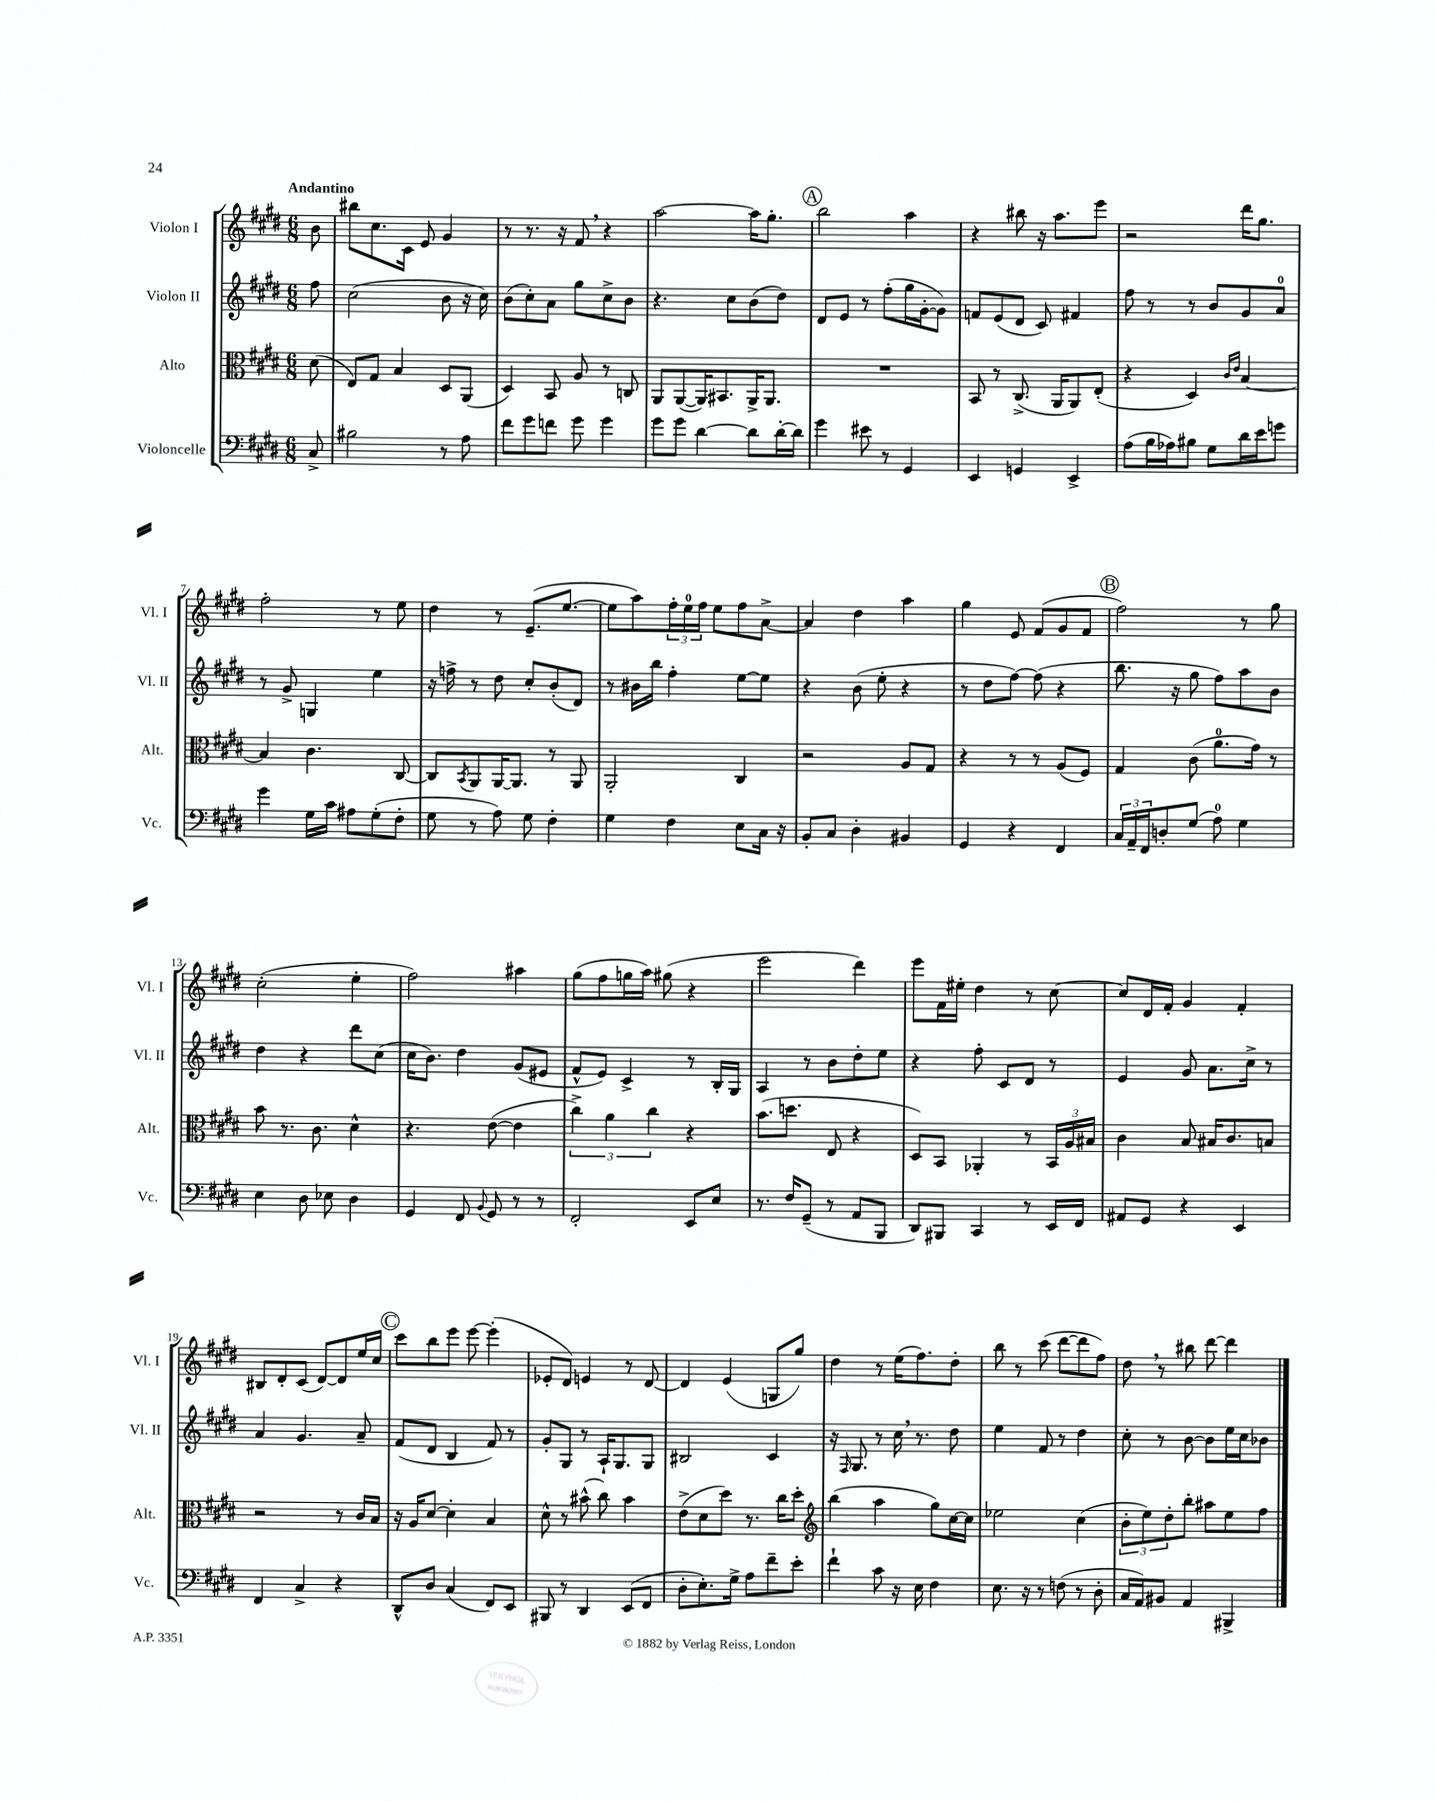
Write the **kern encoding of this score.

**kern	**kern	**kern	**kern
*part4	*part3	*part2	*part1
*staff4	*staff3	*staff2	*staff1
*I"Violoncelle	*I"Alto	*I"Violon II	*I"Violon I
*I'Vc.	*I'Alt.	*I'Vl. II	*I'Vl. I
*clefF4	*clefC3	*clefG2	*clefG2
*k[f#c#g#d#]	*k[f#c#g#d#]	*k[f#c#g#d#]	*k[f#c#g#d#]
*M6/8	*M6/8	*M6/8	*M6/8
=	=	=	=
!	!	!	!LO:TX:a:B:t=Andantino
8C#^/	(8d#\	8ff#\	8b\
=1	=1	=1	=1
2B#X\	8E/L)	(2cc#\	8bb#X\L
.	8G#/J	.	8.cc#\
.	4B/	.	.
.	.	.	16c#\Jk
.	.	.	8e/
8r	8D#/L	8b\	4g#/
8A\	(8AA/J	16r	.
.	.	16cc#\)	.
=2	=2	=2	=2
8f#\L	4D#/)	(8b\L	8r
8g#\	.	8cc#'\)	8.r
8fn\J	8BB/	8a\J	.
.	.	.	16r
8g#\	8A/	8gg#\L	8f#,/
4g#\	8r	8cc#^\	4r
.	8Cn/	8b\J	.
=3	=3	=3	=3
8g#\L	8AA/L	4.r	[2aa\
8g#\J	([8AA/	.	.
[4d#\	16AA/K])	.	.
.	8.BB#X/	.	.
.	.	8cc#\L	.
8d#\L]	16AA^/K	(8b\	16aa\KL]
.	8.AA/J	.	8.gg#'\J
[16d#'\L	.	8dd#\J)	.
16d#\JJ]	.	.	.
!!LO:REH:place=s1:t=A
=4	=4	=4	=4
4g#\	2.r	8d#/L	2bb\
.	.	8e/J	.
8e#X\	.	8r	.
8r	.	(8ff#'\L	.
4GG#/	.	16gg#\L	4aa\
.	.	[16g#'\J	.
.	.	8g#\J])	.
=5	=5	=5	=5
4EE/	8BB/	8fn/L	4r
.	8r	(8e/	.
4GGn/	(8.C#^/	8d#/J	8bb#X\
.	.	8c#/)	16r
.	16AA/KL	.	8.aa\L
4EE^/	8AA/)	4f#X/	.
.	(8E'/J	.	8eee\J
=6	=6	=6	=6
(8A\L	4r	8ff#\	2r
16B\L	.	8r	.
16A-X\J)	.	.	.
8B#X\J	4D#/)	8r	.
8G#\L	.	8b/L	.
.	16qqc#/LL	.	.
.	16qqe/JJ	.	.
16d#\L	[4B/	8g#/	16ddd#\KL
16e\J	.	.	8.gg#\J
8gn\J	.	8a/J	.
!!LO:LB:g=z
=7	=7	=7	=7
4g#\	4B/]	8r	2ff#'\
.	.	8g#^/	.
16G#\LL	4.c#\	4Gn/	.
16c#\JJ	.	.	.
8A#X\L	.	.	.
(8G#'\	.	4ee\	8r
8F#'\J	[8C#/	.	8ee\
=8	=8	=8	=8
8G#\	8C#/L]	16r	4dd#\
.	.	16ffn^\	.
.	8qBB/	.	.
8r	8AA/	8r	.
8A\)	[16AA/K	8dd#\	8r
.	8.AA/J]	.	.
8G#\	.	8cc#'/L	(8.e~/L
4F#'\	8r	(8b'/	.
.	.	.	[8.ee/J
.	8AA/	8d#/J)	.
=9	=9	=9	=9
4G#\	2AA'/	8r	8ee\L]
.	.	16b#X\LL	8aa\)
.	.	16bb\JJ	.
4F#\	.	4ff#'\	24ff#'\L
.	.	.	24ee\
.	.	.	24ff#\JJ
.	.	.	8ee\L
8E\L	4C#/	[8ee\L	8ff#\
16C#\Jk	.	8ee\J]	[8a^\J
16r	.	.	.
=10	=10	=10	=10
8BB'/L	2r	4r	4a/]
8C#/J	.	.	.
4D#'\	.	(8b\	4dd#\
.	.	8ee'\	.
4BB#X/	8A/L	4r	4aa\
.	8G#/J	.	.
=11	=11	=11	=11
4GG#/	4r	8r	4gg#\
.	.	8dd#\L	.
4r	8r	[8ff#\J)	8e/
.	8r	(8ff#\]	(8f#/L
4FF#/	(8A/L	4r	8g#/
.	8F#/J)	.	8f#/J
!!LO:REH:place=s1:t=B
=12	=12	=12	=12
24C#/LL	4G#/	8.bb\	2ff#\)
24AA~/	.	.	.
24FF#/J	.	.	.
8Dn'/	.	.	.
.	.	16r	.
(8G#/J	(8c#\	8gg#\	.
8A\)	8.a\L	8ff#\L)	.
4G#\	.	8aa\	8r
.	16g#\Jk)	.	.
.	8r	8b\J	8gg#\
!!LO:LB:g=z
=13	=13	=13	=13
4E\	8b\	4dd#\	(2cc#'\
.	8.r	.	.
8D#\	.	4r	.
.	8.c#\	.	.
8E-X\	.	.	.
4D#\	4d#^^\	8ddd#\L	4ee'\
.	.	(8cc#\J	.
=14	=14	=14	=14
4GG#/	4.r	16cc#\KL	2ff#\)
.	.	8.b\J)	.
8FF#/	.	4dd#\	.
8qqBB/	.	.	.
8GG#/	([8e\	.	.
8r	4e\]	(8g#/L	4aa#X\
8r	.	8e#X/J	.
=15	=15	=15	=15
2FF#'/	6cc#^\)	8f#^^/L	(8gg#\L
.	.	8e/J)	8ff#\
.	6a\	.	.
.	.	4c#^/	16ggn\L
.	.	.	16aa\JJ)
.	6cc#\	.	.
.	.	.	(8gg#X\
8EE/L	4r	8r	4r
8E/J	.	16B'/LL	.
.	.	16G#/JJ	.
=16	=16	=16	=16
8.r	(8.b\L	4A/	2eee\
16F#/KL	8.ddn\J	.	.
(8GG#~/J	.	8r	.
8r	8E/	8b\L	.
8AA/L	4r	8dd#'\	4ddd#\)
8BBB/J	.	8ee\J	.
=17	=17	=17	=17
8DD#/L)	8D#/L)	4r	8eee\L
8BBB#X/J	8BB/J	.	16f#\L
.	.	.	16ee#X'\JJ
4CC#/	4AA-X'/	8ff#'\	4dd#\
.	.	8c#/L	.
8r	8r	8d#/J	8r
16EE/LL	24BB/LL	8r	[8cc#\
.	24A/	.	.
16FF#/JJ	.	.	.
.	24B#X/JJ	.	.
=18	=18	=18	=18
8AA#X/L	4c#\	4e/	8cc#/L]
8GG#/J	.	.	16d#/L
.	.	.	16f#'/JJ
4r	8B/	8g#/	4g#/
.	16B#X/KL	8.a\L	.
.	8.c#/	.	.
4EE/	.	.	4f#'/
.	.	16cc#^\Jk	.
.	8Bn/J	8r	.
!!LO:LB:g=z
=19	=19	=19	=19
4FF#/	2r	4a/	8B#X/L
.	.	.	8d#'/
4C#^/	.	4.g#/	(8c#/J
.	.	.	[8d#/L)
4r	8r	.	8d#/]
.	16c#/LL	8a~/	16ee/L
.	16B/JJ	.	16cc#/JJ
!!LO:REH:place=s1:t=C
=20	=20	=20	=20
8DD#^^/L	16r	(8f#/L	8ccc#\L
.	16A/KL	.	.
8D#/J	[8d#/J	8d#/J	8bb\
(4C#/	4d#'\]	4B/	8eee\J
.	.	.	[8eee\
8FF#/L)	4B/	8f#/)	(4eee'\]
8EE/J	.	8r	.
=21	=21	=21	=21
8BBB#X/	8d#^^\	8g#'/L	8e-X'/L
8r	8r	8G#/J	8d#/J)
4DD#/	(8b#X^^\	8r	4en/
.	8cc#\)	16A`/KL	.
.	.	8.G#/	.
(8EE/L	4b#\	.	8r
8FF#/J	.	8G#/J	[8d#/
=22	=22	=22	=22
8D#'\L	(8e^\L	2B#X/	4d#/]
8.E'\)	8d#\	.	.
.	8dd#\J)	.	(4e/
16G#^\Jk	.	.	.
8A\L	8.r	.	.
8f#~\	.	4c#/	8Gn/L
.	16cc#\KL	.	.
8e'\J	8dd#'\J	.	8gg#/J)
=23	=23	=23	=23
*	*clefG2	*	*
4f#`\	(4bb\	16r	4dd#\
.	.	16qqF#/	.
.	.	8.G#/	.
8c#\	4aa\	8r	8r
16r	.	16cc#,\	(16ee\KL
16E\	.	8.r	8.ff#\)
4F#\	8gg#\L)	.	.
.	[16cc#\L	8dd#\	8dd#'\J
.	16cc#\JJ]	.	.
=24	=24	=24	=24
8.E\	2ee-X\	4ee\	8bb\
.	.	.	8r
16r	.	.	.
8r	.	8f#/	(8ccc#\
(8Fn\	.	8r	[8ddd#\L
8r	(4cc#\	4dd#\	8ddd#\]
8D#'\	.	.	8ff#\J)
=25	=25	=25	=25
16C#/LL	12b'\L	8cc#'\	8dd#,\
16AA/J)	.	.	.
.	12ee\)	.	.
8BB#X/J	.	8r	8r
.	12dd#'\	.	.
4AA/	8bb'\J	[8b\	8bb#X\
.	8aa#X\L	8b\L]	[8ddd#\
4BBB#X^/	8ee\	16ee\L	4ddd#\]
.	.	16cc#\J	.
.	8ff#\J	8b-X\J	.
==	==	==	==
*-	*-	*-	*-
